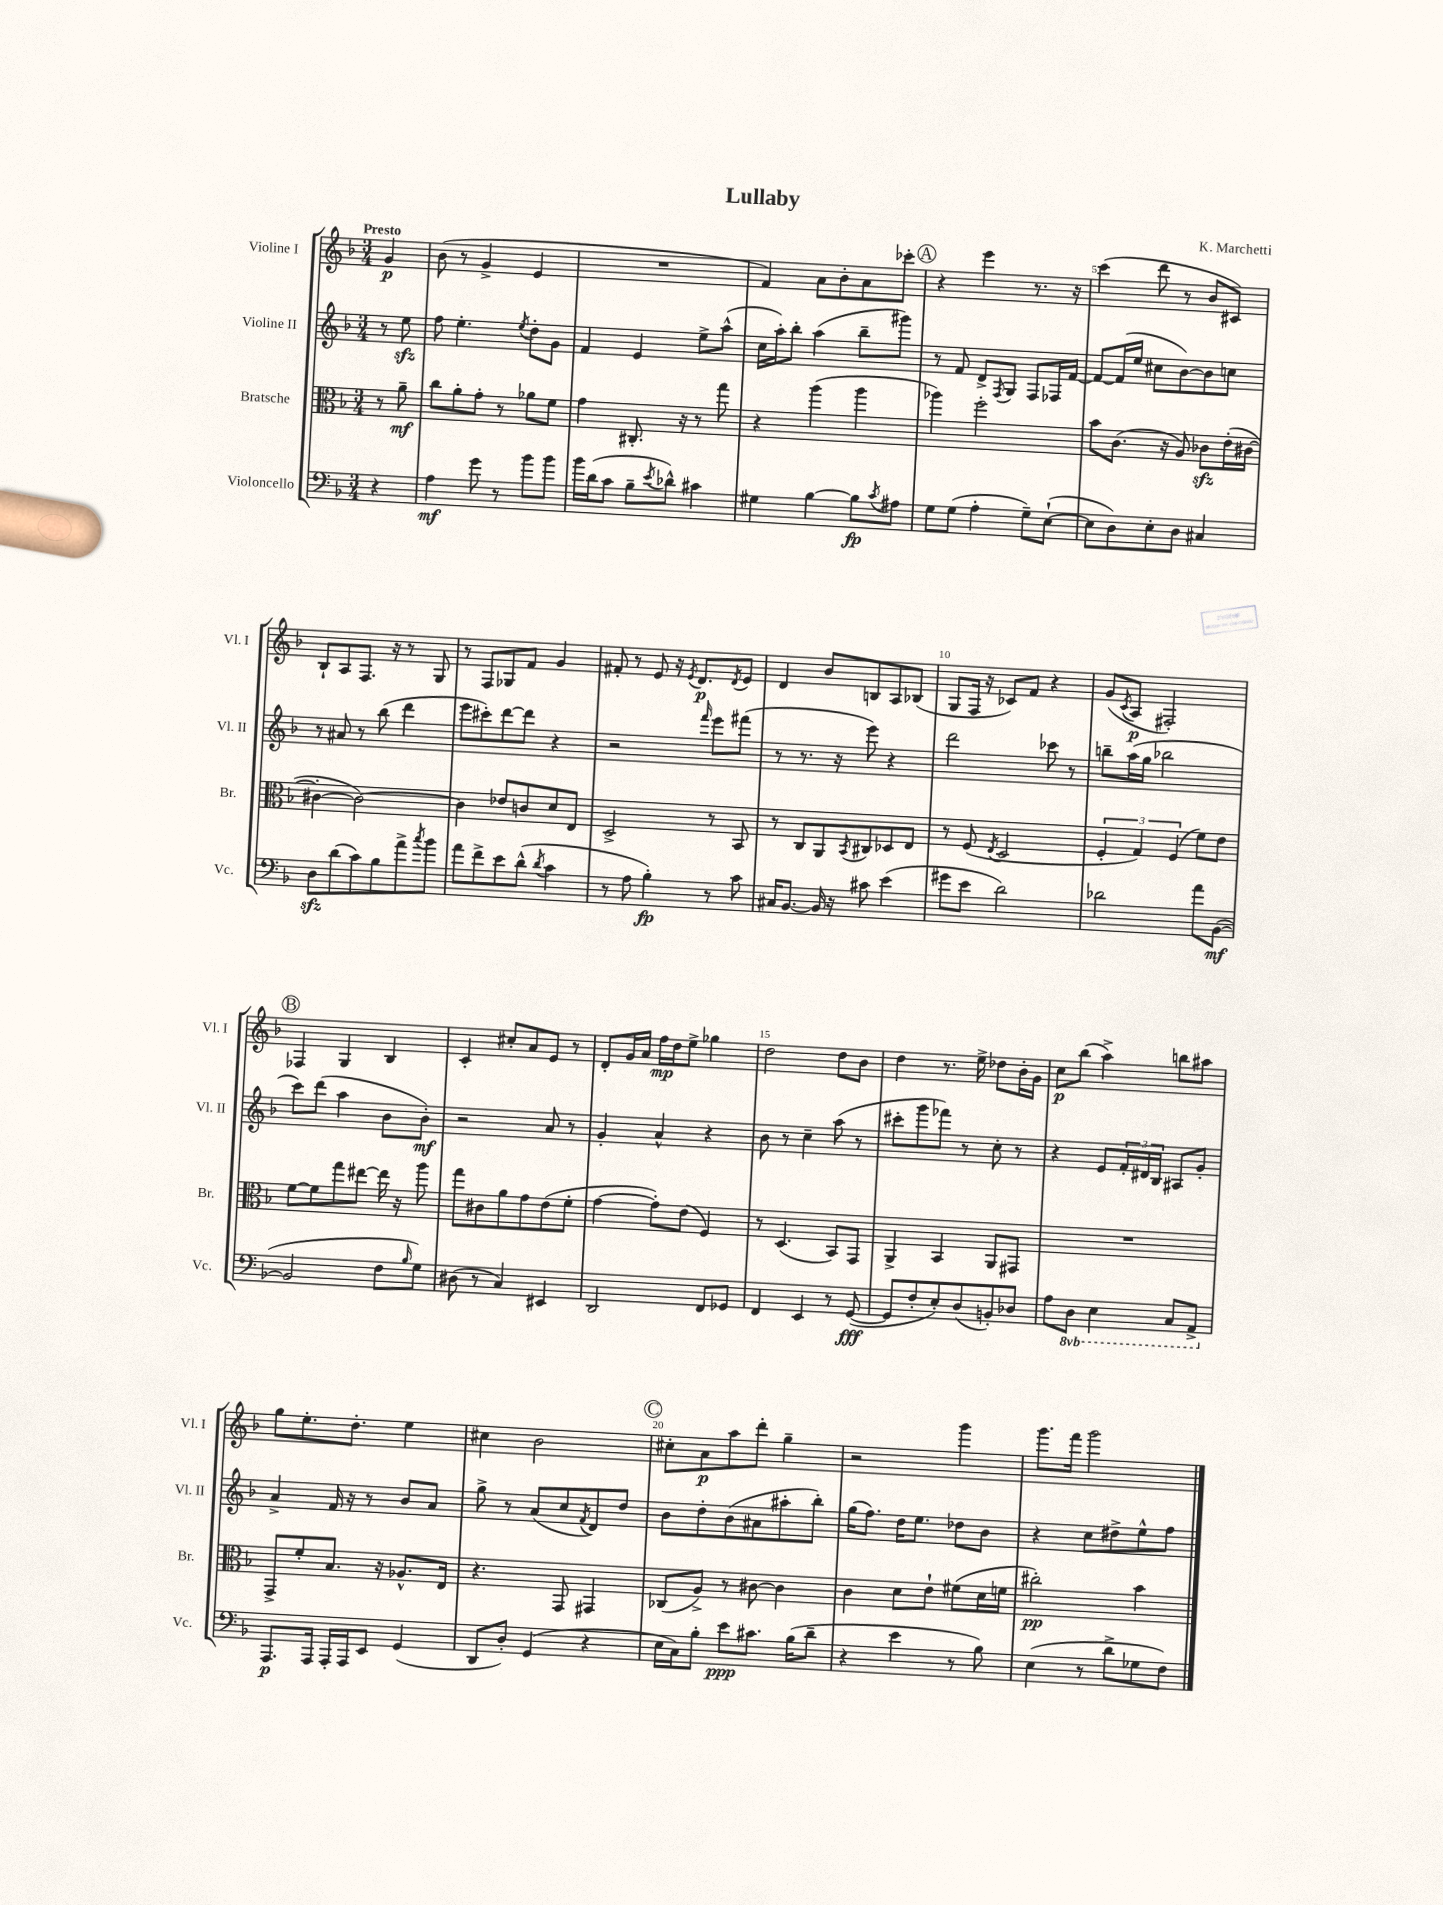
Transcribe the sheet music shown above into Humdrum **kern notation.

**kern	**dynam	**kern	**dynam	**kern	**dynam	**kern	**dynam
*part4	*part4	*part3	*part3	*part2	*part2	*part1	*part1
*staff4	*staff4	*staff3	*staff3	*staff2	*staff2	*staff1	*staff1
*I"Violoncello	*	*I"Bratsche	*	*I"Violine II	*	*I"Violine I	*
*I'Vc.	*	*I'Br.	*	*I'Vl. II	*	*I'Vl. I	*
*clefF4	*	*clefC3	*	*clefG2	*	*clefG2	*
*k[b-]	*	*k[b-]	*	*k[b-]	*	*k[b-]	*
*M3/4	*	*M3/4	*	*M3/4	*	*M3/4	*
=	=	=	=	=	=	=	=
!	!	!	!	!	!	!LO:TX:a:B:t=Presto	!
4r	.	8r	.	8r	.	4g/	p
.	.	8a~\	mf	8eezz\	.	.	.
=1	=1	=1	=1	=1	=1	=1	=1
4A\	mf	8cc\L	.	8ff\	.	(8b-\	.
.	.	8a'\	.	4.ee'\	.	8r	.
8g\	.	8g'\J	.	.	.	4g^/	.
8r	.	8r	.	.	.	.	.
.	.	.	.	8qee/	.	.	.
8b-\L	.	8a-X\L	.	8dd'\L	.	4e/	.
8b-\J	.	8f\J	.	8g\J	.	.	.
=2	=2	=2	=2	=2	=2	=2	=2
16b-\LL	.	4g\	.	4f/	.	2.r	.
(16d\J	.	.	.	.	.	.	.
8c\J	.	.	.	.	.	.	.
8B-~\L	.	8.C#X'/	.	4e/	.	.	.
8qe/	.	.	.	.	.	.	.
8d-X^^\J)	.	.	.	.	.	.	.
.	.	16r	.	.	.	.	.
4c#X\	.	8r	.	8ee^\L	.	.	.
.	.	8gg\	.	(8aa^^\J	.	.	.
=3	=3	=3	=3	=3	=3	=3	=3
4G#X\	.	4r	.	16cc\LL	.	4f/)	.
.	.	.	.	16aa'\J)	.	.	.
.	.	.	.	8bb-'\J	.	.	.
[4B-\	.	(4aa\	.	(4aa\	.	8a\L	.
.	.	.	.	.	.	8b-'\	.
8B-\L]	fp	4aa\	.	8bb-~\L	.	8a\	.
8qc/	.	.	.	.	.	.	.
8A#X\J	.	.	.	8ggg#X\J)	.	8ccc-X'\J	.
!!LO:REH:place=s1:t=A
=4	=4	=4	=4	=4	=4	=4	=4
8G\L	.	4aa-X\)	.	8r	.	4r	.
(8G\J	.	.	.	8f/	.	.	.
4A'\	.	2ff'\	.	8d^/L	.	4eee\	.
.	.	.	.	8qF/	.	.	.
.	.	.	.	8G/J	.	.	.
8G~\L)	.	.	.	8F/L	.	8.r	.
([8E`\J	.	.	.	16F-X/L	.	.	.
.	.	.	.	[16f/JJ	.	16r	.
=5	=5	=5	=5	=5	=5	=5	=5
8E\L]	.	8b-\L	.	8f/L_	.	(4ccc\	.
8D\)	.	(8.c\J	.	(16f/L]	.	.	.
.	.	.	.	16ee/JJ	.	.	.
8E'\	.	.	.	8cc#X\L	.	8ddd\	.
.	.	16r	.	.	.	.	.
8D\J	.	8A/)	.	[8b-\)	.	8r	.
4C#X/	.	8c-Xzz\L	.	8b-\]	.	8b-/L	.
.	.	(16e'\L	.	8ccn\J	.	8c#X/J)	.
.	.	[16c#X\JJ	.	.	.	.	.
!!LO:LB:g=z
=6	=6	=6	=6	=6	=6	=6	=6
8Dzz\L	.	4c#X'\_	.	8r	.	8B-`/L	.
(8d\	.	.	.	8a#X/	.	8A/	.
8c\)	.	2c#\_)	.	8r	.	8.F/J	.
8B-\	.	.	.	(8bb-\	.	.	.
.	.	.	.	.	.	16r	.
8a^\	.	.	.	4ddd\	.	8r	.
8qcc/	.	.	.	.	.	.	.
8b-\J	.	.	.	.	.	8G/	.
=7	=7	=7	=7	=7	=7	=7	=7
8a\L	.	4c#\]	.	8eee\L	.	8r	.
8f^\	.	.	.	8ccc#X'\)	.	8F/L	.
8e\	.	8e-X/L	.	[8ddd\	.	8G-X/	.
(8d^^\J	.	8cn/	.	8ddd\J]	.	8f/J	.
8qd/	.	.	.	.	.	.	.
4c\	.	8d/	.	4r	.	4g/	.
.	.	8E/J	.	.	.	.	.
=8	=8	=8	=8	=8	=8	=8	=8
8r	.	2D^/	.	2r	.	8f#X'/	.
8A\	.	.	.	.	.	8r	.
4B-'\)	fp	.	.	.	.	8e/	.
.	.	.	.	.	.	16r	.
.	.	.	.	.	.	8qe/	.
.	.	.	.	.	.	8.d/L	p
.	.	.	.	16qqfff/	.	.	.
8r	.	8r	.	8eee\L	.	.	.
.	.	.	.	.	.	8qd/	.
8c\	.	8BB-/	.	(8fff#X\J	.	8e/J	.
=9	=9	=9	=9	=9	=9	=9	=9
16C#X/KL	.	8r	.	8r	.	4d/	.
[8.BB-/J	.	.	.	.	.	.	.
.	.	8C/L	.	8.r	.	.	.
16BB-/]	.	8AA/	.	.	.	8b-/L	.
16r	.	.	.	16r	.	.	.
.	.	8qBB-/	.	.	.	.	.
8c#X\	.	8C#X/	.	8eee\)	.	8Bn/	.
(4e\	.	8D-X/	.	4r	.	8A/	.
.	.	8E/J	.	.	.	(8B-X/J	.
=10	=10	=10	=10	=10	=10	=10	=10
8g#X\L	.	8r	.	2ddd\	.	8G/L	.
8e\J	.	(8F/	.	.	.	16F/Jk	.
.	.	.	.	.	.	16r	.
.	.	8qE/	.	.	.	.	.
2d\)	.	2D/	.	.	.	8c-X/L)	.
.	.	.	.	.	.	8f/J	.
.	.	.	.	8ccc-X\	.	4r	.
.	.	.	.	8r	.	.	.
=11	=11	=11	=11	=11	=11	=11	=11
2d-X\	.	6F'/	.	8bbn~\L	.	(8g/L	.
.	.	.	.	.	.	8qc/	.
.	.	.	.	(16aa\L	.	8A/J	p
.	.	6G/)	.	.	.	.	.
.	.	.	.	16gg\JJ	.	.	.
.	.	.	.	2bb-X\	.	2F#X'/)	.
.	.	(6F/	.	.	.	.	.
8a\L	.	8f\L)	.	.	.	.	.
([8BB-\J	mf	8e\J	.	.	.	.	.
!!LO:LB:g=z
!!LO:REH:place=s1:t=B
=12	=12	=12	=12	=12	=12	=12	=12
2BB-/]	.	[8f\L	.	8ccc\L)	.	4F-X/	.
.	.	8f\]	.	(8ddd\J	.	.	.
.	.	8gg\	.	4aa\	.	4G/	.
.	.	[8ee#X\J	.	.	.	.	.
8F\L	.	16ee#\]	.	8b-\L	.	4B-/	.
.	.	16r	.	.	.	.	.
16qqB-/	.	.	.	.	.	.	.
8G\J)	.	8aa\	.	8b-'\J)	mf	.	.
=13	=13	=13	=13	=13	=13	=13	=13
(8D#X\	.	8gg\L	.	2r	.	4c'/	.
8r	.	8c#X\	.	.	.	.	.
4C/)	.	8a\	.	.	.	8cc#X'/L	.
.	.	8g\	.	.	.	8a/	.
4EE#X/	.	(8e\	.	8a/	.	8e/J	.
.	.	8f'\J	.	8r	.	8r	.
=14	=14	=14	=14	=14	=14	=14	=14
2DD/	.	[4g\	.	4g'/	.	8d'/L	.
.	.	.	.	.	.	16g/L	.
.	.	.	.	.	.	16a/JJ	.
.	.	8g'\L])	.	4a^^/	.	16ff\LL	mp
.	.	.	.	.	.	16dd\J	.
.	.	(8e\J	.	.	.	8ee^\J	.
8FF/L	.	4F/)	.	4r	.	4gg-X\	.
8GG-X/J	.	.	.	.	.	.	.
=15	=15	=15	=15	=15	=15	=15	=15
4FF/	.	8r	.	8b-\	.	2dd\	.
.	.	(4.D/	.	8r	.	.	.
4EE/	.	.	.	4cc~\	.	.	.
8r	.	8BB-/L)	.	(8aa\	.	8dd\L	.
([8GG/	fff	8GG/J	.	8r	.	8b-\J	.
=16	=16	=16	=16	=16	=16	=16	=16
8GG/L]	.	4AA^/	.	8ccc#X'\L	.	4dd\	.
8F'/	.	.	.	8ggg\	.	.	.
8E'/)	.	4BB-/	.	8fff-X\J)	.	8.r	.
(8D/	.	.	.	8r	.	.	.
.	.	.	.	.	.	16ee^\	.
8BBn'/)	.	8AA/L	.	8cc'\	.	8dd-X\L	.
8D-X/J	.	8GG#X/J	.	8r	.	16b-'\L	.
.	.	.	.	.	.	16g\JJ	.
=17	=17	=17	=17	=17	=17	=17	=17
8A\L	.	2.r	.	4r	.	8cc\L	p
*8ba	*	*	*	*	*	*	*
8DD\J	.	.	.	.	.	(8bb-\J	.
4EE\	.	.	.	8e/L	.	4aa^\)	.
.	.	.	.	24f'/L	.	.	.
.	.	.	.	24d#X/	.	.	.
.	.	.	.	24B-/JJ	.	.	.
8CC/L	.	.	.	8A#X/L	.	8bbn\L	.
8AAA^/J	.	.	.	8g'/J	.	8aa#X\J	.
!!LO:LB:g=z
=18	=18	=18	=18	=18	=18	=18	=18
*X8ba	*	*	*	*	*	*	*
8.AAA/L	p	8GG^/L	.	4a^/	.	8gg\L	.
.	.	8f'/	.	.	.	8.ee'\	.
16AAA/Jk	.	.	.	.	.	.	.
16AAA'/LL	.	8.B-/J	.	16f/	.	.	.
16AAA/J	.	.	.	16r	.	8.dd'\J	.
8EE/J	.	.	.	8r	.	.	.
.	.	16r	.	.	.	.	.
(4GG/	.	8.A-X^^/L	.	8b-/L	.	4ee\	.
.	.	.	.	8a/J	.	.	.
.	.	16E/Jk	.	.	.	.	.
=19	=19	=19	=19	=19	=19	=19	=19
8DD/L	.	4.r	.	8gg^\	.	4cc#X\	.
8D'/J)	.	.	.	8r	.	.	.
(4GG/	.	.	.	(8a/L	.	2b-\	.
.	.	8GG/	.	8cc/	.	.	.
.	.	.	.	8qf/	.	.	.
4r	.	4GG#X/	.	8d/)	.	.	.
.	.	.	.	8dd/J	.	.	.
!!LO:REH:place=s1:t=C
=20	=20	=20	=20	=20	=20	=20	=20
16E\LL	.	(8C-X/L	.	8b-\L	.	8cc#X'\L	.
16C\J)	.	.	.	.	.	.	.
8B-'\J	.	8A^/J)	.	8dd'\	.	8a\	p
8e\L	ppp	8r	.	(8b-\	.	8aa\	.
8.c#X\J	.	[8c#X\	.	8a#X\	.	8ddd'\J	.
.	.	4c#\]	.	8aa#X'\	.	4gg~\	.
(16B-\KL	.	.	.	.	.	.	.
8d~\J	.	.	.	8bb-'\J)	.	.	.
=21	=21	=21	=21	=21	=21	=21	=21
4r	.	4c\	.	(16gg\KL	.	2r	.
.	.	.	.	8.ff\J)	.	.	.
4e\	.	8d\L	.	16dd\KL	.	.	.
.	.	.	.	8.ee\J	.	.	.
.	.	8e`\J	.	.	.	.	.
8r	.	(8f#X\L	.	8dd-X\L	.	4ggg\	.
8B-\)	.	16d\L	.	8b-\J	.	.	.
.	.	16fn\JJ	.	.	.	.	.
=22	=22	=22	=22	=22	=22	=22	=22
(4E\	.	2cc#X'\)	pp	4r	.	8.ggg\L	.
.	.	.	.	.	.	16fff\Jk	.
8r	.	.	.	8cc\L	.	2ggg\	.
8d^\L	.	.	.	8dd#X^\	.	.	.
8G-X\	.	4b-\	.	8ee^^\	.	.	.
8F\J)	.	.	.	8ff\J	.	.	.
==	==	==	==	==	==	==	==
*-	*-	*-	*-	*-	*-	*-	*-
